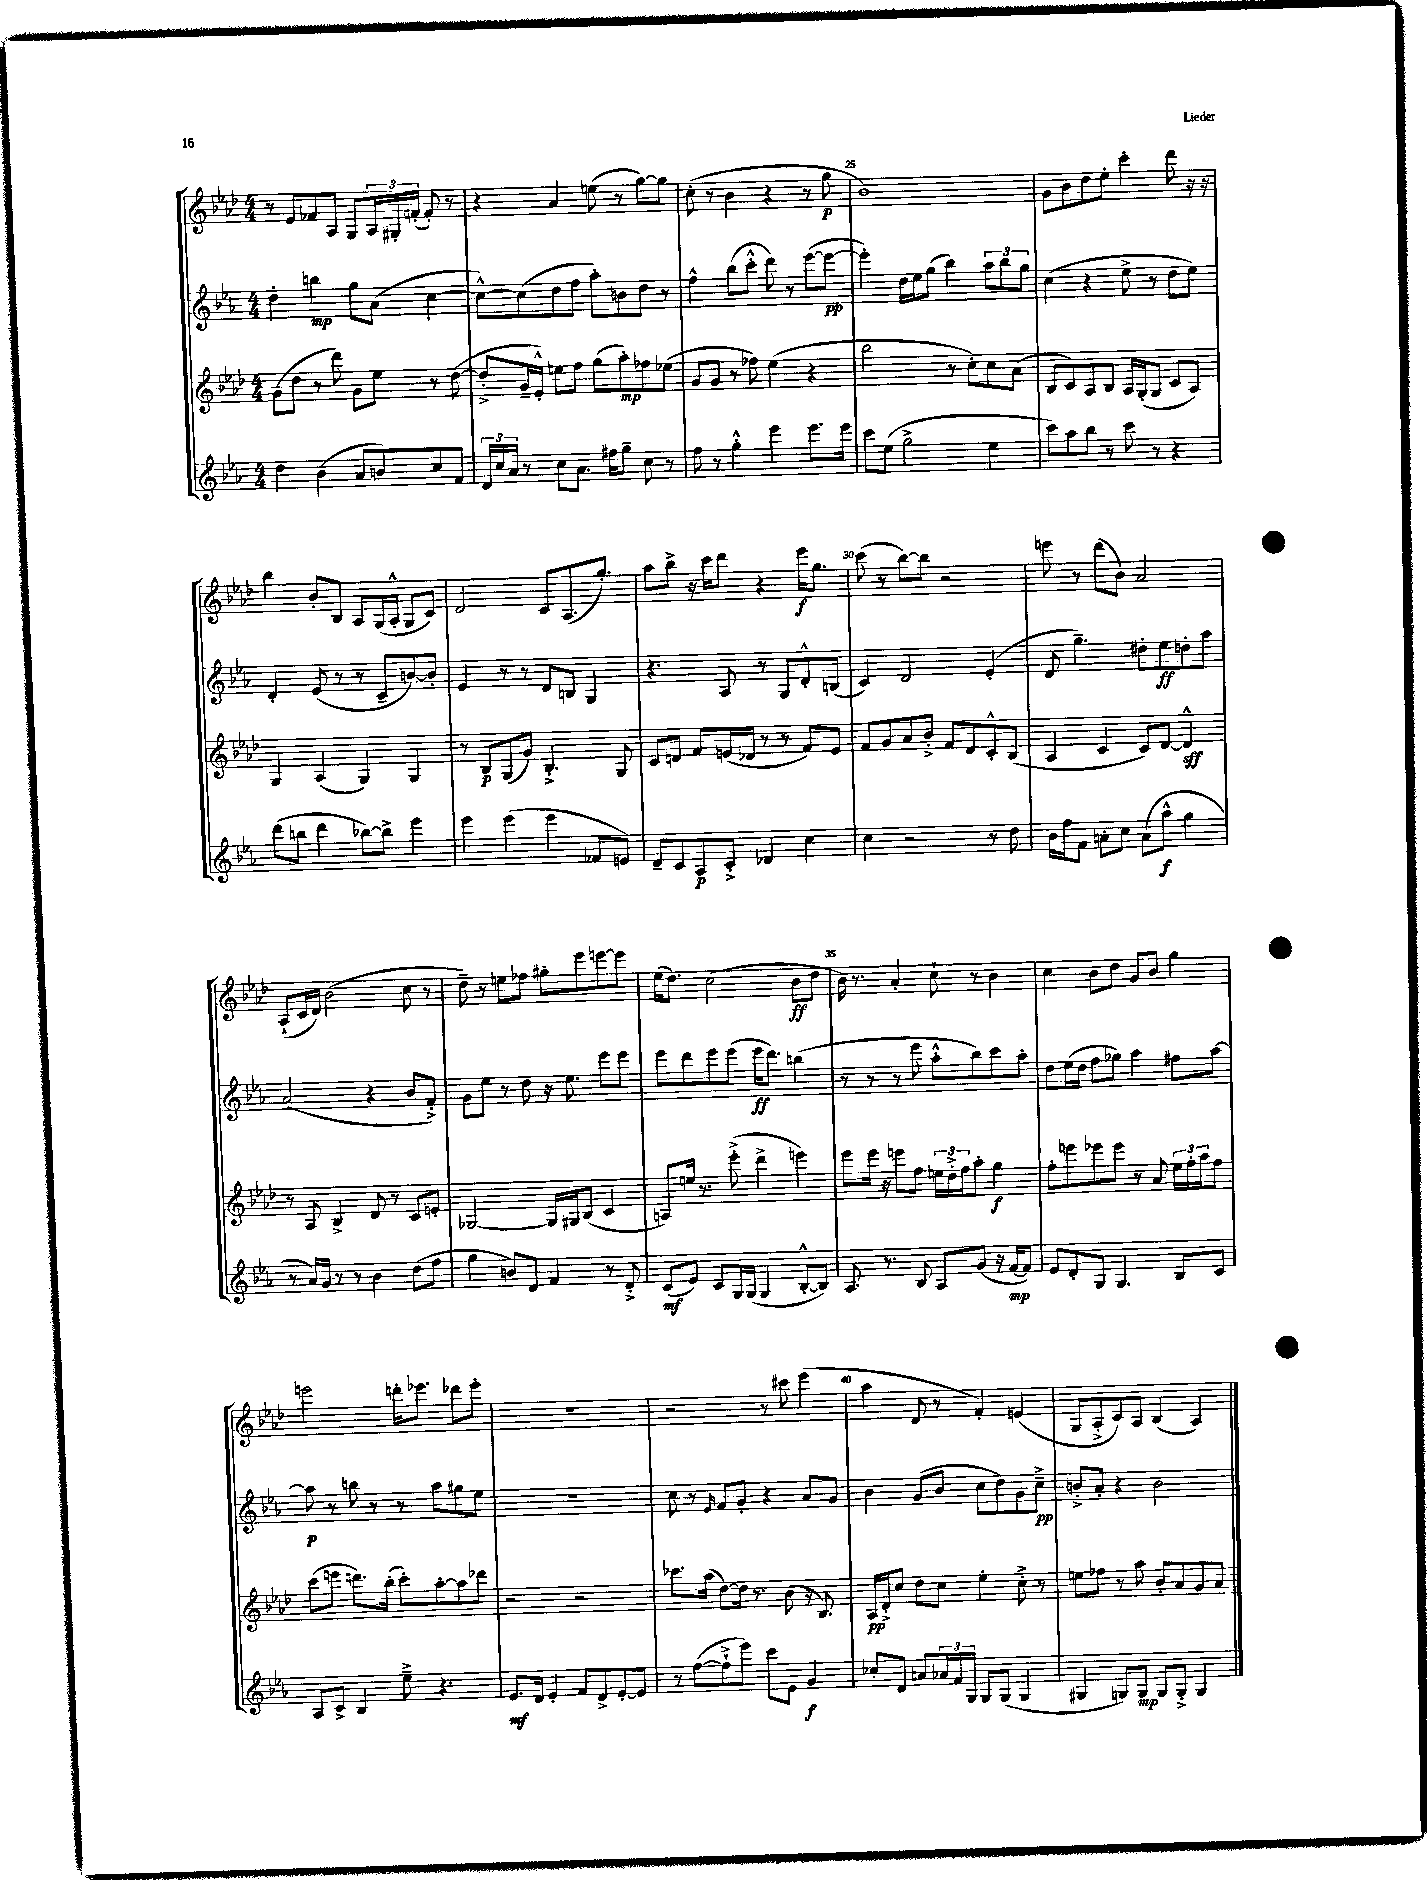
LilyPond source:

<<
\new StaffGroup <<
\new Staff = "s0" {
    \clef treble \key aes \major \numericTimeSignature \time 4/4
    r8 ees'8 fes'8 aes8 g8 \tuplet 3/2 { aes16 gis16-. f'16-.( } f'8-.) r8 |
    r4 aes'4 e''8( r8 g''8~) g''8 |
    c''8-.( r8 bes'4 r4 r8 g''8\p |
    bes'1) |
    g'8 bes'8 des''8 ees''8-. c'''4-. des'''8 r16 r16 |
    bes''4 bes'8-. bes8 aes8 g16( aes16-.-^ g8 c'8) |
    des'2 c'8 aes8.( g''8.-.) |
    aes''8 bes''8-> r16 c'''16 des'''8 r4 ees'''16\f g''8. |
    c'''8( r8 bes''8~) bes''8 r2 |
    e'''8 r8 des'''8( bes'8) aes'2 |
    aes8-!( c'16 des'16) bes'2( c''8 r8 |
    des''8--) r8 e''8 fes''8 gis''8-. ees'''8 e'''8~ e'''8 |
    ees''16( des''8.) c''2( bes'8\ff des''8 |
    bes'16) r8. aes'4-. c''8-! r8 bes'4 |
    c''4 bes'8 des''8 g'8 bes'8 g''4 |
    e'''2 d'''16-. ees'''8. des'''8 ees'''8-. |
    R1 |
    r2 r8 cis'''8 ees'''4( |
    aes''4 des'8 r8 f'4-.) e'4( |
    g8 aes8-.-> c'8) aes8 bes4( aes4) \bar "|." |
}
\new Staff = "s1" {
    \clef treble \key ees \major \numericTimeSignature \time 4/4
    d''4-. b''4\mp g''8 aes'8( c''4~ |
    c''8~-^) c''8( d''8 f''8 aes''8-.) b'8 d''8 r8 |
    f''4-^ bes''8( c'''8-.-^ d'''8) r8 ees'''8~( ees'''8~\pp |
    ees'''4-.) d''16 ees''16 g''8( bes''4) \tuplet 3/2 { aes''8 bes''8 g''8 } |
    c''4( r4 ees''8-> r8 d''8 ees''8) |
    d'4-. ees'8( r8 r8 c'8-- b'8~) b'8-. |
    ees'4 r8 r8 d'8 b8 g4 |
    r4. aes8 r8 g8 d'8-.-^ b8( |
    c'4) d'2 ees'4-.( |
    d'8 g''4.--) dis''8-. ees''8\ff d''8-. aes''8 |
    aes'2( r4 bes'8 f'8-.->) |
    g'8 ees''8 r8 d''8 r16 ees''8. ees'''8 ees'''8 |
    ees'''8 d'''8 ees'''8 ees'''8( ees'''16\ff d'''8.) b''4( |
    r8 r8 r8 ees'''8 aes''8-.-^ bes''8) c'''8 aes''8-. |
    d''8 ees''16( d''16 f''8 ges''8) aes''4 fis''8 aes''8~ |
    aes''8\p r8 b''8 r8 r8 aes''8 gis''8 ees''8 |
    R1 |
    c''8 r8 \grace { ees'16 } f'8 g'8-. r4 aes'8 g'8 |
    bes'4 g'8( bes'8 c''8 d''8) g'8 c''8--->\pp |
    b'8-.-> aes'8-. r4 b'2 \bar "|." |
}
\new Staff = "s2" {
    \clef treble \key aes \major \numericTimeSignature \time 4/4
    g'8( des''8 r8 des'''8) g'8 ees''8 r8 des''8~( |
    des''8-.-> g'16-- ees'16-.-^) e''8 f''8 g''8( aes''8-.\mp) fes''8 ees''8( |
    g'8 g'8 r8 fes''8) ees''4( r4 |
    bes''2 r8 c''8-.) c''8 aes'8( |
    bes8 c'8) aes8 bes8 aes16 g16-.( g8 c'8 aes8) |
    g4 aes4( g4) g4 |
    r8 bes8\p g8( g'8) bes4.-.-> g8 |
    c'8 d'8 f'8 e'16( des'16 r8 r8 f'8) e'8 |
    f'8 g'8 aes'8 bes'8-.-> f'8 des'8 c'8-.-^ bes8( |
    aes4 c'4 c'8) des'8~ des'4-^\sff |
    r8 aes8 bes4-> des'8 r8 c'8 e'8-. |
    ges2~ ges16 gis16 bes8( c'4 |
    a8) e''16 r8. ees'''8-.->( des'''4-> e'''4) |
    ees'''8 ees'''16 r16 e'''8 f''8 \tuplet 3/2 { e''16 des''16-.-> f''16 } aes''8-. g''4\f |
    f''8-. e'''8 ees'''8 ees'''8 r8 aes'8 \tuplet 3/2 { ees''16 f''16-. aes''16 } f''8 |
    c'''8( e'''8 d'''8.) bes''16-.( c'''8-.) aes''8~-. aes''8 des'''8 |
    r2 r2 |
    ces'''8. aes''16( des''8~) des''16 r8. bes'8( r16 bes8.) |
    aes16\pp des'16-.-> c''8 des''8 c''8 ees''4-. c''8-.-> r8 |
    e''8 fes''8 r8 aes''8 bes'8-. aes'8 g'8 aes'8 \bar "|." |
}
\new Staff = "s3" {
    \clef treble \key ees \major \numericTimeSignature \time 4/4
    d''4 bes'4( aes'8 b'8) c''8 f'8 |
    \tuplet 3/2 { d'16 c''16 aes'16 } r8 c''8 aes'8. fis''16 g''8-- c''8 r8 |
    f''8 r8 g''4-.-^ ees'''4 ees'''8. ees'''16 |
    c'''8 ees''8( g''2-> ees''4 |
    c'''8) aes''8 bes''8 r8 c'''8 r8 r4 |
    d'''8( b''8 d'''4 bes''8~) bes''8-> ees'''4 |
    ees'''4 ees'''4( ees'''4 fes'8 e'8) |
    d'8-- c'8 aes8\p c'8-.-> des'4 c''4 |
    c''4 r2 r8 d''8 |
    bes'16 f''16 f'8 a'8-. c''8 a'8( aes''8-^\f g''4 |
    r8 aes'16) g'16 r8 r8 bes'4 d''8( f''8 |
    g''4 b'8) d'8 f'4 r8 d'8-.-> |
    c'8\mf( ees'8) c'8 g16 g16( g4 bes8~-.-^ bes8) |
    aes8. r8. bes8 aes8 g'8( r16 f'16~\mp f'8) |
    ees'8 d'8-. g8 g4. bes8 c'8 |
    aes8 c'8-> bes4 ees''8---> r4. |
    ees'8.\mf d'16 ees'4-. f'8 d'8-> ees'8~-. ees'8 |
    r8 f''8~( f''8-!-> ees'''8) c'''8 ees'8 g'4\f |
    ces''8-. d'8 a'8 \tuplet 3/2 { aes'16 f'16 g16 } g8 g8( g4 |
    gis4 g8) g8\mp g8 g8-.-> g4 \bar "|." |
}
>>
>>
\layout { \context { \Score currentBarNumber = #22 \override BarNumber.break-visibility = ##(#f #t #t) barNumberVisibility = #(every-nth-bar-number-visible 5) } }
